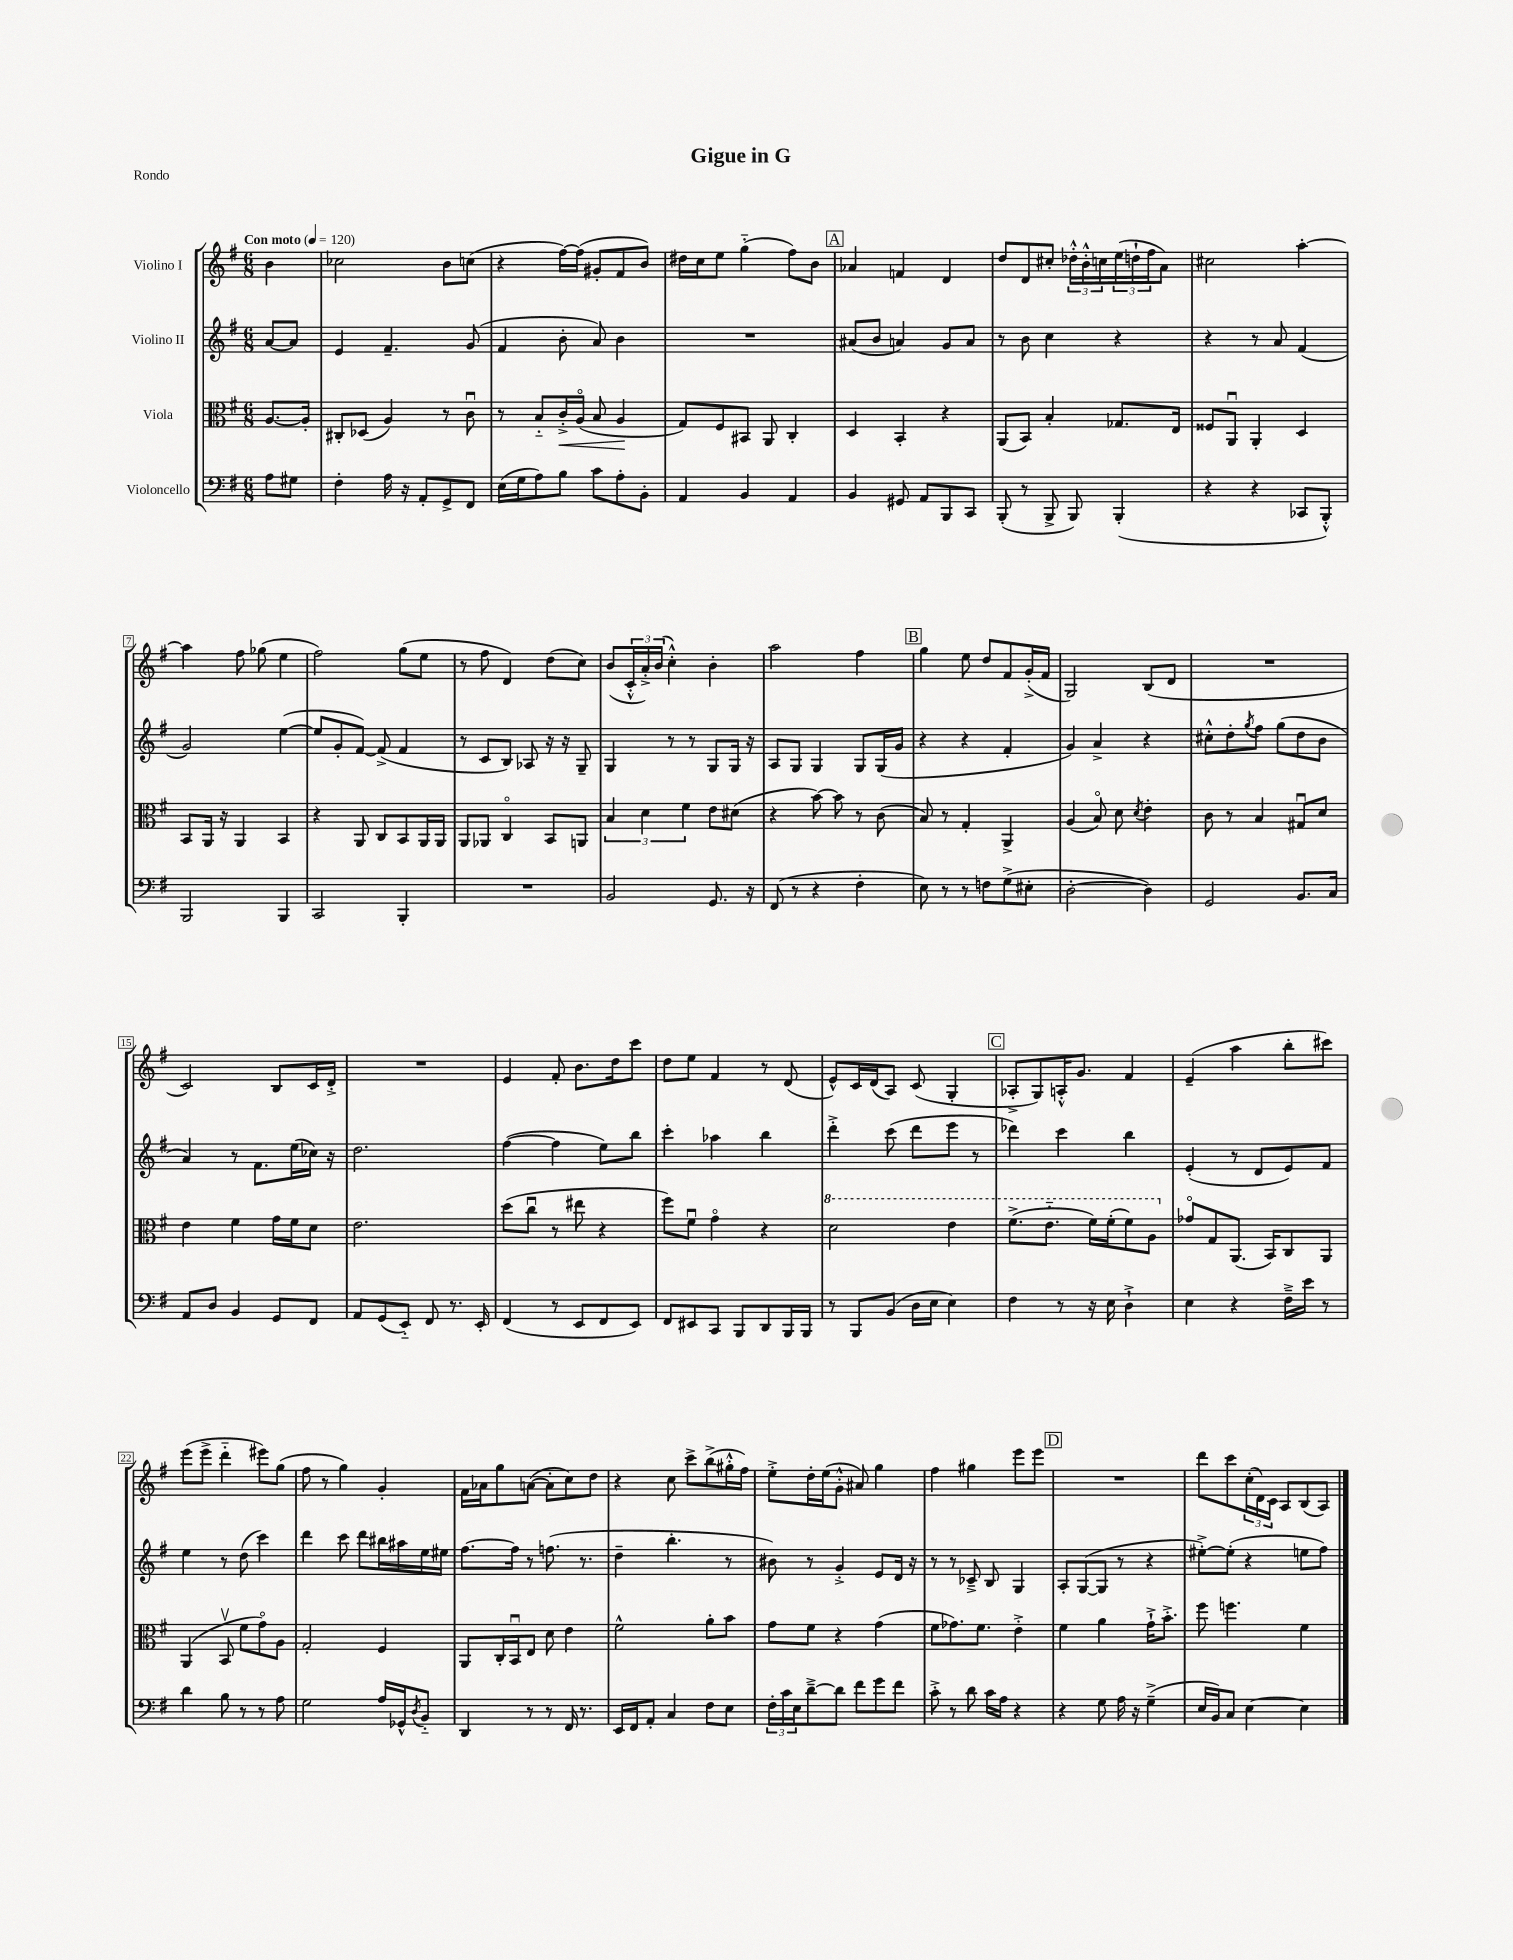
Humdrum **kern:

**kern	**kern	**kern	**kern
*staff4	*staff3	*staff2	*staff1
*clefF4	*clefC3	*clefG2	*clefG2
*k[f#]	*k[f#]	*k[f#]	*k[f#]
*M6/8	*M6/8	*M6/8	*M6/8
*MM120	*MM120	*MM120	*MM120
8A\L	[8.A/L	[8a/L	4b\
8G#\J	.	8a/]J	.
.	16A'/]Jk	.	.
=	=	=	=
4F#'\	8C#'/L	4e/	2cc-\
.	(8D-/J	.	.
16A\	4A/)	4.f#~/	.
16r	.	.	.
8AA'/L	.	.	.
8GG^/	8r	.	8b\L
8FF#/J	8cu\	(8g/	(8cc\J
=	=	=	=
(16E\LL	8r	4f#/	4r
16G\J	.	.	.
8A\)	8B'~/L	.	.
8B\J	16c'^/L	8b'\	[16ff#\LL)
.	(16Ao/JJ	.	(16ff#\]JJ
8c\L	8B/	8a/)	8g#'/L
8A'\	4A/	4b\	8f#/
8BB'\J	.	.	8b/J)
=	=	=	=
4AA/	8G/L)	2.r	16dd#\LL
.	.	.	16cc\J
.	8F#/	.	8ee\J
4BB/	8BB#/J	.	(4gg'~\
.	8AA/	.	.
4AA/	4C'/	.	8ff#\L)
.	.	.	8b\J
=	=	=	=
4BB/	4D/	(8a#/L	4a-/
.	.	8b/J	.
8GG#/	4BB'/	4a/)	4f/
8AA/L	.	.	.
8BBB/	4r	8g/L	4d/
8CC/J	.	8a/J	.
=	=	=	=
(8BBB'/	(8AA/L	8r	8dd/L
8r	8BB/J)	8b\	8d/
8BBB^/	4B'/	4cc\	8cc#'/J
8BBB/)	.	.	24dd-'^^\LL
.	.	.	24b'^^\
.	.	.	24cc\
(4BBB'/	8.G-/L	4r	(24ee\
.	.	.	24dd`\
.	.	.	24ff#\J
.	.	.	8a\J)
.	16E/Jk	.	.
=	=	=	=
4r	8F##/L	4r	2cc#\
.	8AAu/J	.	.
4r	4AA'/	8r	.
.	.	8a/	.
8CC-/L	4D/	(4f#/	[4aa'\
8BBB'^^/J)	.	.	.
=	=	=	=
2BBB/	8BB/L	2g/)	4aa\]
.	16AA/Jk	.	.
.	16r	.	.
.	4AA/	.	8ff#\
.	.	.	(8gg-\
4BBB/	4BB/	([4ee\	4ee\
=	=	=	=
2CC/	4r	8ee/]L	2ff#\)
.	.	8g'/	.
.	8AA/	[8f#/J)	.
.	8C/L	(8f#^/]	.
4BBB'/	8BB/	4f#/	(8gg\L
.	16AA/L	.	8ee\J
.	16AA/JJ	.	.
=	=	=	=
2.r	8AA/L	8r	8r
.	8AA-/J	8c/L	8ff#\
.	4Co/	8B/J)	4d/)
.	.	8A-/	.
.	8BB/L	16r	(8dd\L
.	.	16r	.
.	8AA/J	8G~/	8cc\J)
=	=	=	=
2BB/	6B/	4G/	(8b/L
.	.	.	24c'^^/L
.	6d\	.	24a'^/)
.	.	.	(24b/JJ
.	.	8r	4cc'^^\)
.	6f#\	.	.
.	.	8r	.
8.GG/	8e\L	8G/L	4b'\
.	(8d#\J	16G/Jk	.
16r	.	16r	.
=	=	=	=
(8FF#/	4r	8A/L	2aa\
8r	.	8G/J	.
4r	[8b\)	4G/	.
.	8b\]	.	.
4F#'\	8r	8G/L	4ff#\
.	(8c\	(16G/L	.
.	.	16g/JJ	.
=	=	=	=
8E\)	8B/)	4r	4gg\
8r	8r	.	.
8r	4G'/	4r	8ee\
8F\L	.	.	8dd/L
(8G^\	4AA^/	4f#'/	8f#/
8E#'\J	.	.	(16g'^/L
.	.	.	16f#/JJ
=	=	=	=
[2D'\	(4A/	4g/)	2G/)
.	8Bo/)	4a^/	.
.	8d\	.	.
.	8qd/	.	.
4D\])	4e'\	4r	(8B/L
.	.	.	8d/J
=	=	=	=
2GG/	8c\	8cc#'^^\L	2.r
.	8r	8dd'\	.
.	.	8qgg/	.
.	4B/	8ff#\J	.
.	.	(8gg\L	.
8.BB/L	8G#u/L	8dd\	.
.	8d/J	8b\J	.
16C/Jk	.	.	.
=	=	=	=
8AA/L	4e\	4a/)	2c/)
8D/J	.	.	.
4BB/	4f#\	8r	.
.	.	8.f#\L	.
8GG/L	16g\LL	.	8B/L
.	16f#\J	(16ee\L	.
8FF#/J	8d\J	16cc-\JJ)	16c/L
.	.	16r	16d'^/JJ
=	=	=	=
8AA/L	2.e\	2.dd\	2.r
(8GG/	.	.	.
8EE'~/J)	.	.	.
8FF#/	.	.	.
8.r	.	.	.
16EE'/	.	.	.
=	=	=	=
(4FF#/	(8dd\L	([4ff#\	4e/
.	8ccu\J	.	.
8r	8r	4ff#\]	8f#'/
8EE/L	8ee#\	.	8.b\L
8FF#/	4r	8ee\L)	.
.	.	.	16dd\k
8EE/J)	.	8bb\J	8ccc\J
=	=	=	=
8FF#/L	8ff#\L)	4ccc'\	8dd\L
8EE#/	8f#u\J	.	8ee\J
8CC/J	4go\	4aa-\	4f#/
8BBB/L	.	.	.
8DD/	4r	4bb\	8r
16BBB/L	.	.	(8d/
16BBB/JJ	.	.	.
=	=	=	=
8r	2dd\	4ddd'^\	8e^^/L)
8BBB/L	.	.	16c/L
.	.	.	(16d/J
(8BB/J	.	(8ccc\	8A/J)
16D\LL	.	8ddd\L	(8c/
16E\JJ	.	.	.
4E\)	4ee\	8eee\J	4G'/
.	.	8r	.
=	=	=	=
4F#\	(8.ff#^\L	4ddd-\)	8A-'^/L
.	.	.	8G/)
.	8.ee'~\J	.	.
8r	.	4ccc\	16A'^^/K
.	.	.	8.g/J
16r	16ff#\LL)	.	.
16E\	(16ff#'\J	.	.
4D`^\	8ff#\)	4bb\	4f#/
.	8a\J	.	.
=	=	=	=
4E\	8g-o/L	(4e'/	(4e~/
.	8G/	.	.
4r	(8.AA/J	8r	4aa\
.	.	8d/L	.
.	16BB/LK)	.	.
16F#~^\LL	8C/	8e/)	8bb'\L
16e\JJ	.	.	.
8r	8AA/J	8f#/J	8ccc#\J)
=	=	=	=
4d\	(4AA/	4ee\	(8eee\L
.	.	.	8eee^\J
8B\	8BBv/	8r	4ddd'~\
8r	8f#\L	(8dd\	.
8r	8go\)	4ccc\)	8eee#\L)
8A\	8A\J	.	(8gg\J
=	=	=	=
2G\	2G'/	4ddd\	8ff#\
.	.	.	8r
.	.	8ccc\	4gg\)
.	.	8ddd\L	.
16A/LL	4F#/	16bb#\L	4g'/
16GG-^^/J	.	16aa#\	.
8qD/	.	.	.
8BB'~/J	.	16ee\	.
.	.	16ee#\JJ	.
=	=	=	=
4DD/	8AA/L	[8.ff#\L	16f#\LL
.	.	.	16a-\J
.	16C'/L	.	8gg\
.	16BBu/J	16ff#\]Jk	.
8r	8E/J	8r	([8a\J
8r	8d\	(8.ff\	8a'\]L
16FF#/	4e\	.	8cc\)
8.r	.	8.r	.
.	.	.	8dd\J
=	=	=	=
16EE/LL	2f#^^\	4dd~\	4r
16FF#/J	.	.	.
8AA'/J	.	.	.
4C/	.	4.bb'\	8cc\
.	.	.	8ccc^\L
8F#\L	8a'\L	.	(8bb^\
8E\J	8b\J	8r	16gg#'^^\L
.	.	.	16ff#\JJ)
=	=	=	=
24F#'\LL	8g\L	8b#\)	8ee'^\L
24c\	.	.	.
24E\J	.	.	.
[8d~^\	8f#\J	8r	16dd'\L
.	.	.	(16ee\J
8d\]J	4r	4g'^/	8g'^^\J
8f#\L	.	.	8a#/)
8g\	(4g\	8e/L	4gg\
8f#\J	.	16d/Jk	.
.	.	16r	.
=	=	=	=
8c'^\	8f#\L	8r	4ff#\
8r	8.g-\)	8r	.
8d\	.	8c-~^/	4gg#\
.	8.f#\J	.	.
16c\LL	.	8B/	.
16A\JJ	.	.	.
4r	4e'^\	4G/	8eee\L
.	.	.	8eee\J
=	=	=	=
4r	4f#\	8A'/L	2.r
.	.	([8G/	.
8G\	4a\	8G/]J	.
16A\	.	8r	.
16r	.	.	.
(4G~^\	16g`^\LK	4r	.
.	8.b'^\J	.	.
=	=	=	=
16E/LL	8ff#\	[8ee#'^\L)	8ddd\L
16BB/J)	.	.	.
8C/J	4.ff\	(8ee#'\]J	8ccc\
[4E\	.	4r	(24cc'\L
.	.	.	24d\)
.	.	.	24c\JJ
.	.	.	8A/L
4E\]	4f#\	8ee\L	(8B/
.	.	8ff#\J)	8A/J)
==	==	==	==
*-	*-	*-	*-
